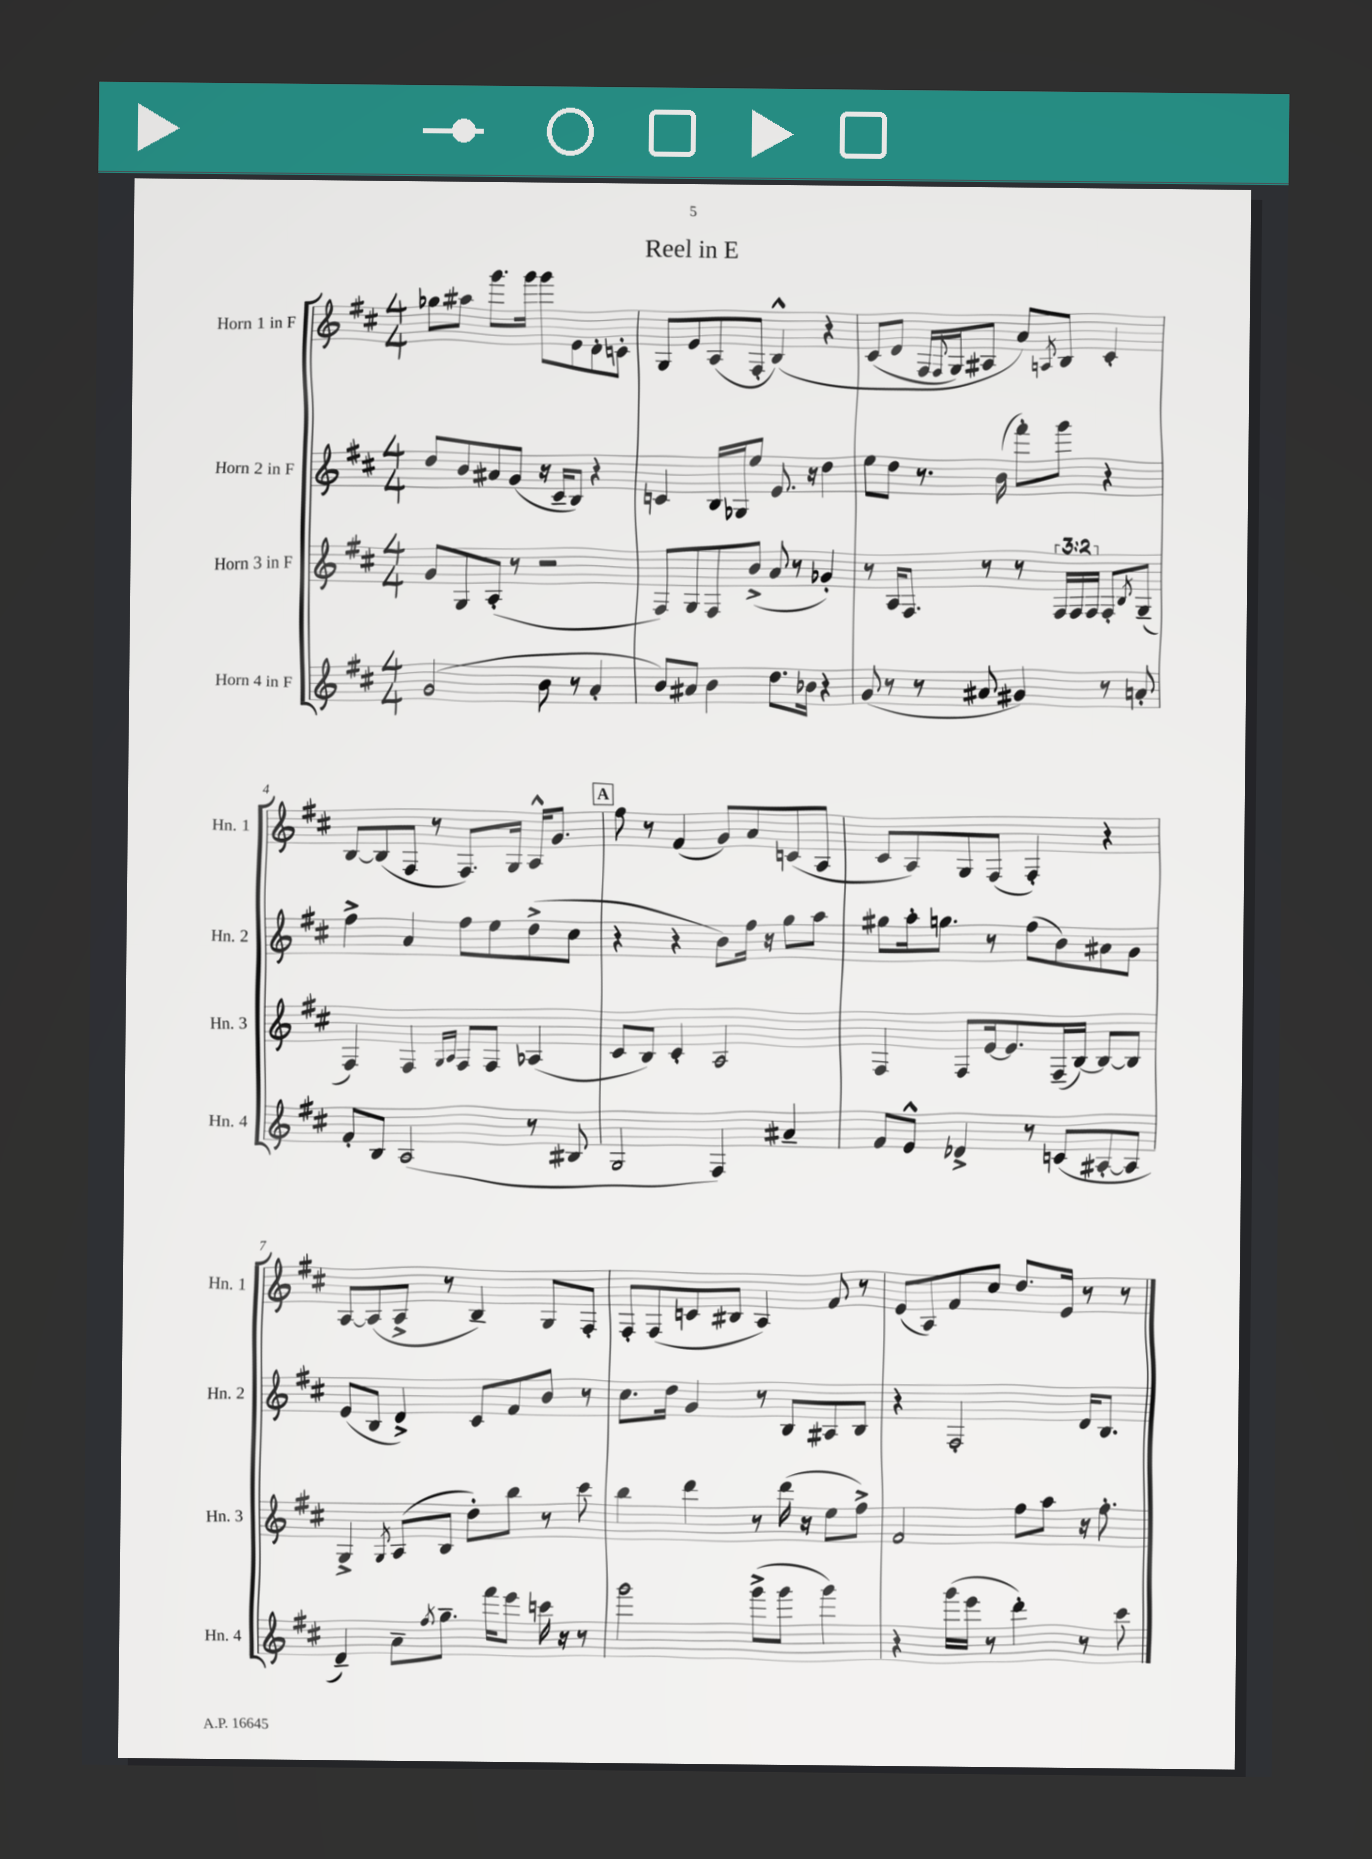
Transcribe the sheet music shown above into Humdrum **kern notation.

**kern	**kern	**kern	**kern
*staff4	*staff3	*staff2	*staff1
*clefG2	*clefG2	*clefG2	*clefG2
*k[f#c#]	*k[f#c#]	*k[f#c#]	*k[f#c#]
*M4/4	*M4/4	*M4/4	*M4/4
(2g/	8g/L	8dd/L	8gg-\L
.	8G/	8b/	8aa#\J
.	(8A'/J	8a#/	8.ggg\L
.	8r	(8g/J	.
.	.	.	16ggg\Jk
8b\	2r	16r	8ggg\L
.	.	16c#~/LK	.
8r	.	8B/J)	8e\
4a'/	.	4r	8d'\
.	.	.	8c'\J
=	=	=	=
8b/L)	8F#/L)	4c/	8G/L
8a#/J	8G/	.	8e/
4b\	8F#/	16B/LL	(8A/
.	.	16G-/J	.
.	(8b^/J	8ee/J	8F#'/J
8.dd\L	8a/	8.e/	&(4B^^/)
.	8r	.	.
16b-\Jk	.	16r	.
4r	4g-'/)	4dd\	4r
=	=	=	=
(8g/	8r	8ee\L	(8c#/L
8r	16A/LK	8dd\J	8d/J
.	8.F#/J	.	.
8r	.	8.r	16F#/LL
.	.	.	8qqF#/
.	.	.	16G/J)
8a#/	8r	.	8A#/J
.	.	(16b\	.
4g#/)	8r	8fff#'\L)	8a/L&)
.	.	.	8qA/
.	24F#/LL	8ggg\J	8B/J
.	24F#/	.	.
.	24F#/JJ	.	.
8r	8F#'/L	4r	4c#'/
.	8qB/	.	.
8a'/	(8G~/J	.	.
=	=	=	=
8f#'/L	4F#/)	4ff#^\	[8B/L
8B/J	.	.	(8B/]
(2A/	4F#/	4a/	8F#/J
.	.	.	8r
.	16qqG/LL	.	.
.	16qqA/JJ	.	.
.	8F#/L	8ff#\L	8.F#/L)
.	8F#/J	8ee\	.
.	.	.	16G/Jk
8r	(4A-/	(8dd^\	16A^^/LK
.	.	.	8.g/J
8B#/	.	8cc#\J	.
=	=	=	=
2G/	8c#/L	4r	8ff#\
.	8B/J)	.	8r
.	4c#'/	4r	(4f#/
4F#/)	2A/	8b\L)	8g/L)
.	.	16ff#\Jk	8a/
.	.	16r	.
4a#~/	.	8gg\L	(8c/
.	.	8aa\J	8A/J
=	=	=	=
8f#/L	4F#/	8gg#\L	8c#/L
8e^^/J	.	16aa'\k	8A/)
.	.	8.gg\J	.
4d-^/	8F#/L	.	8G/
.	[16e/k	8r	(8F#/J
.	8.e/]	.	.
8r	.	(8ff#\L	4F#'/)
(8c/L	(16F#~/L	8b\)	.
.	[16B/JJ)	.	.
[8A#'/	8B/_L	8a#\	4r
8A#/]J	8B/]J	8g\J	.
=	=	=	=
4d~/)	4G^/	(8e/L	[8A/L
.	.	8B/J	(8A/]
.	8qG/	.	.
8a~\L	(8A/L	4d^/)	8A^/J
8qff#/	.	.	.
8.gg~\J	8B/J	.	8r
.	8dd'\L)	8c#/L	4B~/)
16fff#\LK	.	.	.
8eee\J	8bb\J	8f#/	.
16ccc\	8r	8b/J	8G/L
16r	.	.	.
8r	8ccc#\	8r	8F#'/J
=	=	=	=
2ggg\	4bb\	8.cc#\L	8F#'/L
.	.	.	(8F#/
.	.	16dd\Jk	.
.	4ddd\	4g/	8c/
.	.	.	8B#/J
(8ggg^\L	8r	8r	4A/)
8ggg\J	(16ddd\	8B/L	.
.	16r	.	.
4ggg\)	8ee\L	8A#/	8f#/
.	8ff#^\J)	8B/J	8r
=	=	=	=
4r	2f#/	4r	(8e/L
.	.	.	8A/)
(16ggg\LL	.	2F#'/	8f#/
16eee\JJ	.	.	.
8r	.	.	8cc#/J
4ddd'\)	8ff#\L	.	8.dd/L
.	8aa\J	.	.
.	.	.	16e/Jk
8r	16r	16d/LK	8r
.	8.ff#'\	8.B/J	.
8ccc#\	.	.	8r
==	==	==	==
*-	*-	*-	*-
